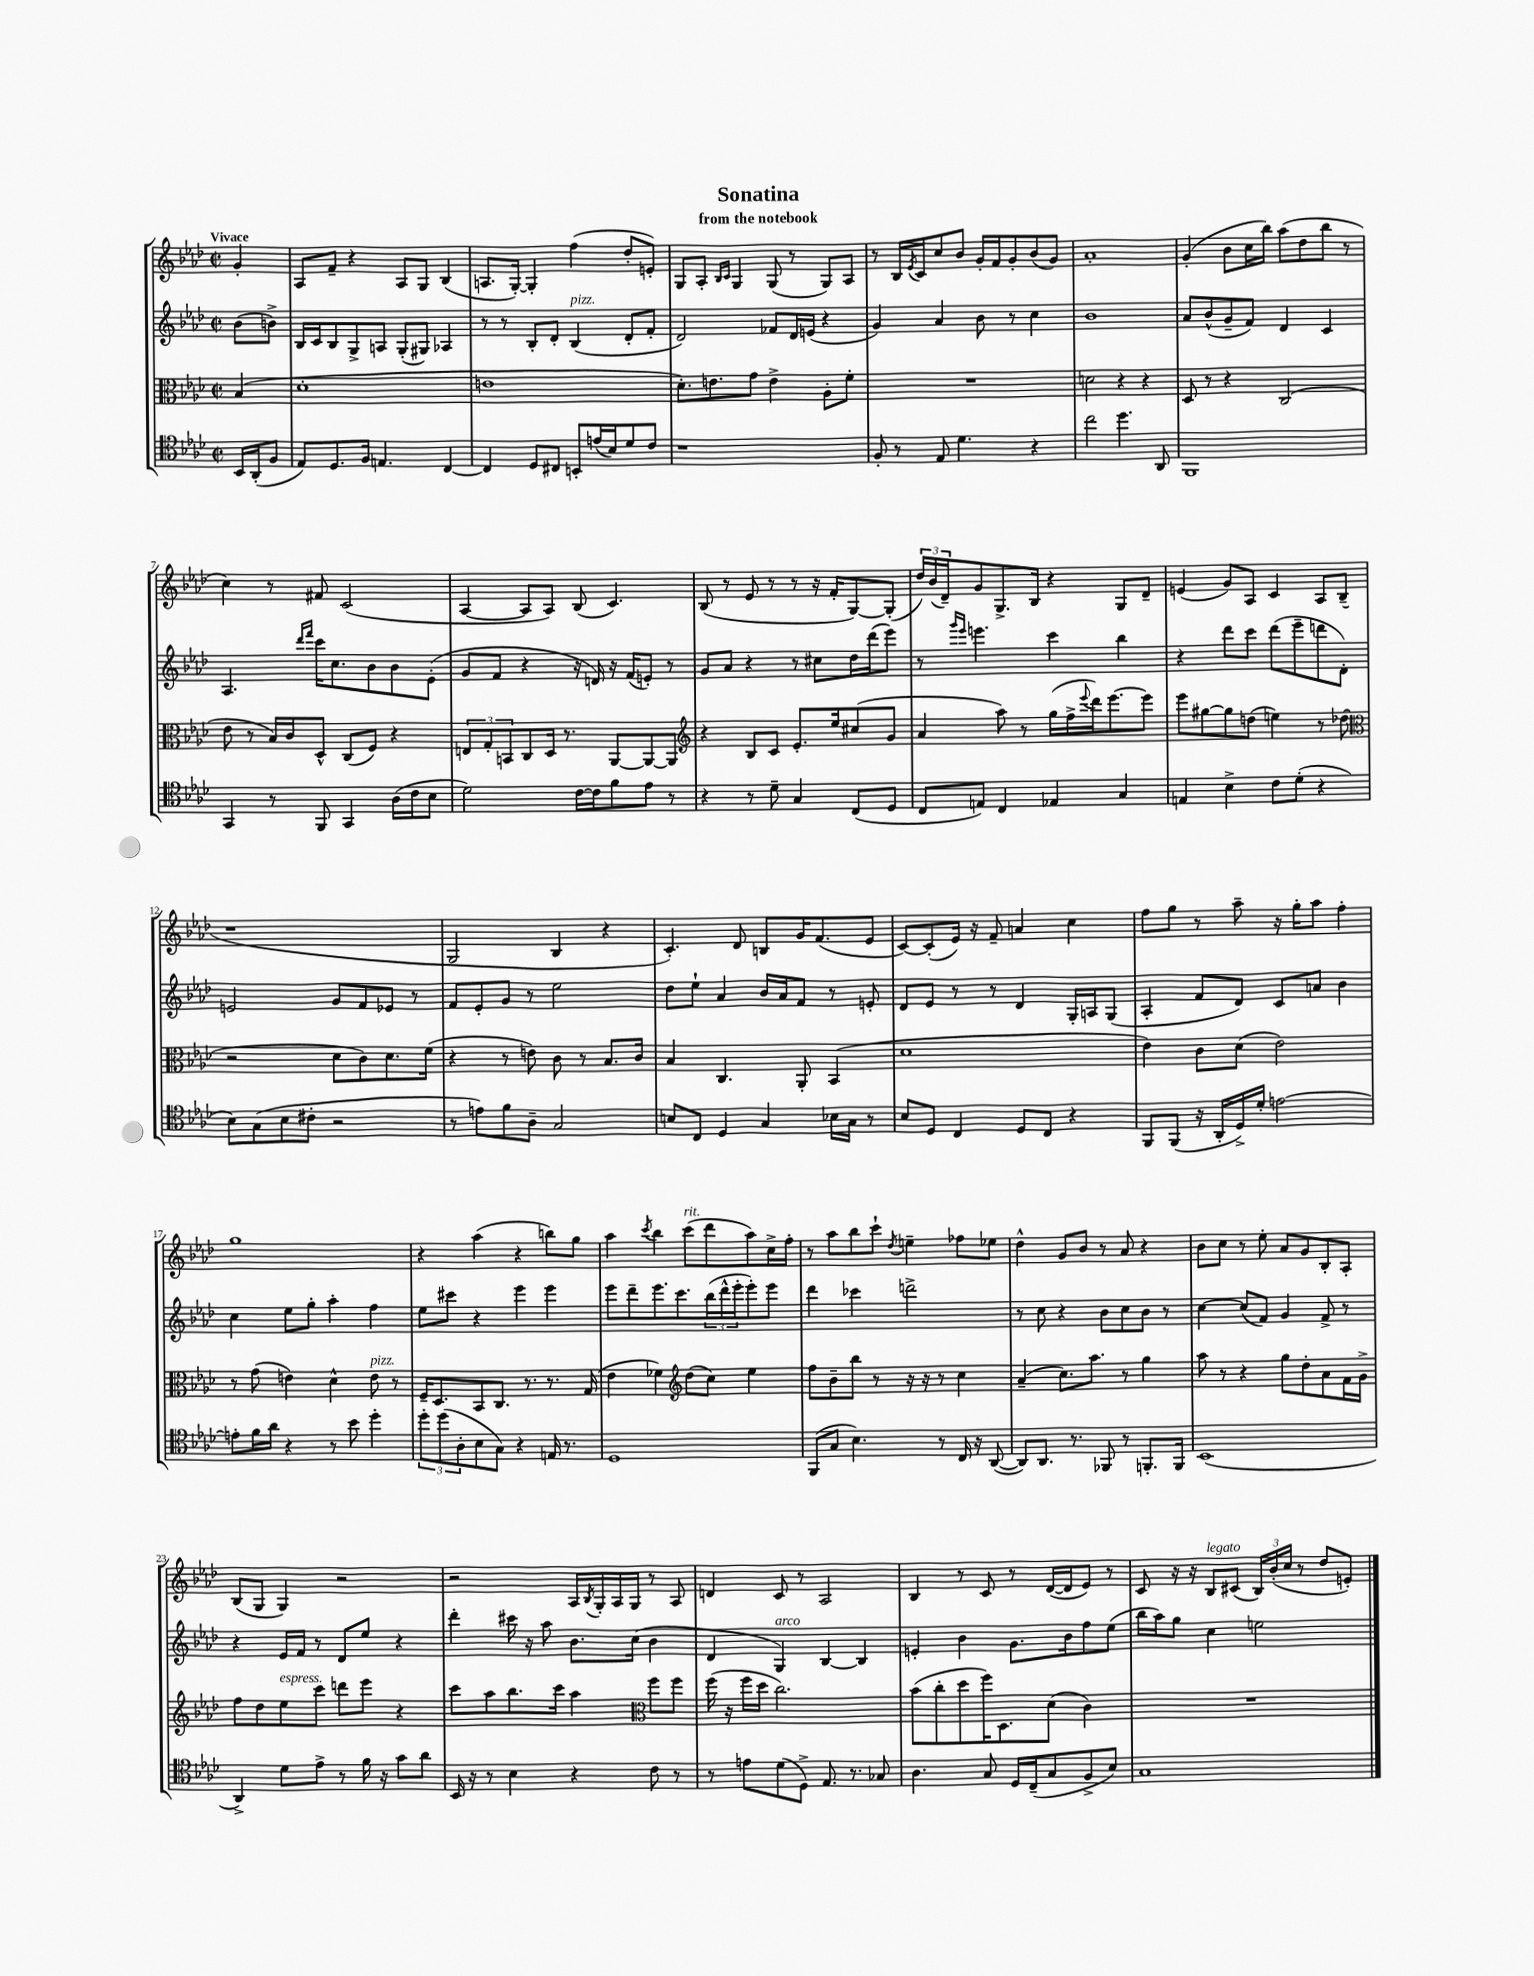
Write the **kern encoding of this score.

**kern	**kern	**kern	**kern
*staff4	*staff3	*staff2	*staff1
*clefC4	*clefC3	*clefG2	*clefG2
*k[b-e-a-d-]	*k[b-e-a-d-]	*k[b-e-a-d-]	*k[b-e-a-d-]
*M2/2	*M2/2	*M2/2	*M2/2
*met(c|)	*met(c|)	*met(c|)	*met(c|)
16BB-	(4B-	(8b-	4g'
(16AA-'	.	.	.
8F	.	8b^)	.
=	=	=	=
8E-)	1d-'	16B-	8A-
.	.	16c	.
8.D-	.	8B-	8f~
.	.	8G^	4r
16F	.	.	.
4.E	.	8A	.
.	.	(8G'	8A-
.	.	8G#)	8G
[4C	.	4A-	(4B-
=	=	=	=
4C]	1e	8r	8.A
.	.	8r	.
.	.	.	[16G')
8D-	.	8B-'	4G']
8C#	.	8d-'	.
8BB'	.	(4B-	(4ff
(16e	.	.	.
16B-)	.	.	.
8d-	.	8d-'	8dd-'
8c	.	8f'	8e')
=	=	=	=
1r	8.d-')	2d-)	8G
.	.	.	8A-'
.	8.e	.	.
.	.	.	16qqB-
.	.	.	16qqc
.	.	.	4G
.	8g	.	.
.	4e^	8f-	(8G
.	.	16d-	8r
.	.	(16e	.
.	8A-'	4r	8G)
.	8f'	.	8A-
=	=	=	=
8F'	1r	4g)	8r
8r	.	.	16B-
.	.	.	8qe-
.	.	.	16c
8E-	.	4a-	8cc
4.d-	.	.	8b-
.	.	8b-	16g'
.	.	.	16f
.	.	8r	8g'
4r	.	4cc	(8b-
.	.	.	8g)
=	=	=	=
2cc	2d	1b-	1a-'
4.dd-	4r	.	.
.	4r	.	.
8AA-	.	.	.
=	=	=	=
1FF	8D-	8a-	(4g'
.	8r	(8b-^^	.
.	4r	8g~	8b-
.	.	8f)	16cc
.	.	.	16bb-)
.	(2C	4d-	(8aa-
.	.	.	8dd-
.	.	4c	8bb-
.	.	.	8r
=	=	=	=
4GG	8e-	4.A-	4cc)
.	8r	.	.
8r	16B-)	.	8r
.	16c	.	.
.	.	16qqddd-	.
.	.	16qqfff	.
8FF	8D-^^	16ccc	8f#
.	.	8.cc	.
4GG	(8C	.	(2c
.	8F)	8b-	.
(16A-	4r	8b-	.
16c	.	.	.
8B-	.	(8e-'	.
=	=	=	=
2d-)	12E	8g	[4A-
.	12G'	.	.
.	.	8f	.
.	12BB	.	.
.	8C	4r	8A-]
.	16D-	.	8A-)
.	8.r	.	.
[16c	.	16r	(8B-
16c]	.	16d)	.
8f	[8AA-	16r	4.c)
.	.	(16f	.
8e-	8AA-_	8e')	.
8r	8AA-]	8r	.
=	=	=	=
*	*clefG2	*	*
4r	4r	8g	(8B-
.	.	8a-	8r
8r	8B-	4r	8e-
8d-~	8c	.	8r
4G	8.e-'	8r	8r
.	.	8cc#	16r
.	16ee-	.	16f'
(8C	(8cc#	16dd-	[8G)
.	.	(16ddd-	.
8D-	8g	8eee-)	(8G']
=	=	=	=
8C	4a-	8r	24dd-)
.	.	.	(24b-
.	.	.	24d-~)
.	.	16qqggg	.
.	.	16qqeee-	.
8E)	.	4.eee	8g
4C	8aa-)	.	8.G^
.	8r	.	.
.	.	.	16B-
4E-	(16gg	4ccc	4r
.	16ff^	.	.
.	8qqeee-	.	.
.	16ddd-)	.	.
.	[8.eee-	.	.
4G	.	4bb-	8G
.	8eee-]	.	8d-~
=	=	=	=
4E	8eee-	4r	(4e
.	[8gg#	.	.
4B-^	8gg#]	8ddd-	8g)
.	(8dd	8ccc	8A-
8c	4ee)	(8ddd-	4c
(8d-'	.	8eee-~	.
4r	8r	8ddd	8A-
.	(8dd-	8d-')	(8B-~
=	=	=	=
*	*clefC3	*	*
8B-)	2r	2e	1r
(8G	.	.	.
8B-	.	.	.
8c#'	.	.	.
2r	8d-	8g	.
.	8c)	8f	.
.	8.d-	8e-	.
.	.	8r	.
.	(16f	.	.
=	=	=	=
8r	4r	8f	2G
8e)	.	8e-'	.
8f	8r	8g	.
8A-~	8e)	8r	.
2G	8c	2ee-	4B-
.	8r	.	.
.	8.B-	.	4r
.	16c	.	.
=	=	=	=
8B	4B-	8dd-	4.c')
8C	.	8ee-`	.
4D-	4.C	4a-	.
.	.	.	8d-
4G	.	16b-	8B
.	.	16a-	.
.	8AA-'	8f	16g
.	.	.	(8.f
16B-	(4BB-	8r	.
16G	.	.	.
8r	.	8e'	8e-
=	=	=	=
8B-	1d-	8d-	[8c)
8D-	.	8e-	(8c']
4C	.	8r	16e-)
.	.	.	16r
.	.	8r	8f~
8D-	.	4d-	4a
8C	.	.	.
4r	.	16G'	4cc
.	.	16A	.
.	.	(8G	.
=	=	=	=
8FF	4e-)	4A-'	8ff
(8FF	.	.	8gg
16r	8c	8f	8r
16AA-'	.	.	.
16D-^)	(8d-	8d-)	8aa-~
16d-'	.	.	.
[2e	2e-)	8c	16r
.	.	.	16gg'
.	.	8a	8aa-
.	.	4b-	4ff'
=	=	=	=
8e']	8r	4cc	1gg
16f	(8g	.	.
16a-	.	.	.
4r	4e)	8ee-	.
.	.	8gg'	.
8r	4d-^^	4aa-'	.
8b-	.	.	.
4dd-'	8e	4ff	.
.	8r	.	.
=	=	=	=
12dd-'	16F~	8ee-	4r
.	8.D-	.	.
(12dd-	.	.	.
.	.	8ccc#	.
12A-'	.	.	.
8B-	8BB-	4r	(4aa-
8G)	8.C	.	.
4r	.	4eee-	4r
.	8.r	.	.
16E	8.r	4eee-	8bb)
8.r	.	.	.
.	.	.	8gg
.	(16G	.	.
=	=	=	=
1D-	4e-	8eee-	4aa-
.	.	8ddd-~	.
.	.	.	8qccc
.	4f-)	8.eee-	4bb-
.	.	8.ccc	.
*	*clefG2	*	*
.	(8dd-	.	(8ccc
.	8cc)	(24bb-	8ddd-
.	.	24ddd-^^	.
.	.	24eee-'	.
.	4ee-	8eee-')	8aa-)
.	.	8eee-	16cc^
.	.	.	16ff'
=	=	=	=
(8FF	8ff	4ddd-	8r
8G	8b-~	.	8aa-
4.B-)	8bb-	4ccc-	8bb-
.	8r	.	8ccc`
.	.	.	8qdd-
.	16r	2ddd^	4ee~
.	16r	.	.
8r	8r	.	.
16C	4cc	.	8ff-
16r	.	.	.
([8AA-	.	.	8ee-
=	=	=	=
8AA-])	(4a-~	8r	4dd-^^
8.AA-	.	8cc	.
.	8.cc)	4r	8g
8.r	.	.	.
.	.	.	8b-
.	8.aa-	.	.
8FF-	.	8b-	8r
8r	8r	8cc	8a-
8.FF'	4gg	8b-	4r
.	.	8r	.
16FF	.	.	.
=	=	=	=
(1BB-	8aa-	[4cc	8b-
.	8r	.	8cc
.	4r	(8cc]	8r
.	.	8f)	8ee-'
.	8gg	4g	8a-
.	8dd-'	.	8g
.	8a-	8f^	8B-'
.	16f	8r	8A-'
.	16g^	.	.
=	=	=	=
4AA-^)	8ff	4r	(8B-
.	8dd-	.	8G
8d-	8ee-	16e-	4G)
.	.	16f	.
8e-^	8ccc	8r	.
8r	8ddd	8d-	2r
16f	8eee-	8ee-	.
16r	.	.	.
8g	4r	4r	.
8a-	.	.	.
=	=	=	=
16BB-	8ccc	4ddd-'	2r
16r	.	.	.
8r	8aa-	.	.
4B-	8.bb-	16ccc#	.
.	.	16r	.
.	.	8aa-	.
.	16ccc	.	.
4r	4aa-	8.b-	16A-
.	.	.	8qB-
.	.	.	16G'
.	.	.	16A-
.	.	(16cc	16G
*	*clefC3	*	*
8c	8ff	4b-	8r
8r	8ff	.	8A-
=	=	=	=
8r	(16ff	4d-	4d
.	16r	.	.
8e	16ff	.	.
.	16dd-	.	.
(8d-	2.cc)	4G)	8c
8D-^)	.	.	8r
8.E-	.	[4B-	2A-
8.r	.	.	.
.	.	4B-]	.
8G-	.	.	.
=	=	=	=
4.A-	(8b-	4e'	4B-
.	8cc'	.	.
.	8dd-	4b-	8r
8G	16ff)	.	8c
.	8.D-	.	.
16D-	.	8.g	8r
(16C~	.	.	.
8G	(8d-	.	([16d-
.	.	16b-	16d-]
8F^	4c)	8ff	8e-)
8B-)	.	(8ee-	8r
=	=	=	=
1G	1r	16bb-	8c
.	.	16aa-)	.
.	.	8gg	16r
.	.	.	16r
.	.	4cc	8B-
.	.	.	(8c#
.	.	2ee	24B-)
.	.	.	(24b-'
.	.	.	24cc
.	.	.	8r
.	.	.	8dd-
.	.	.	8e')
==	==	==	==
*-	*-	*-	*-
